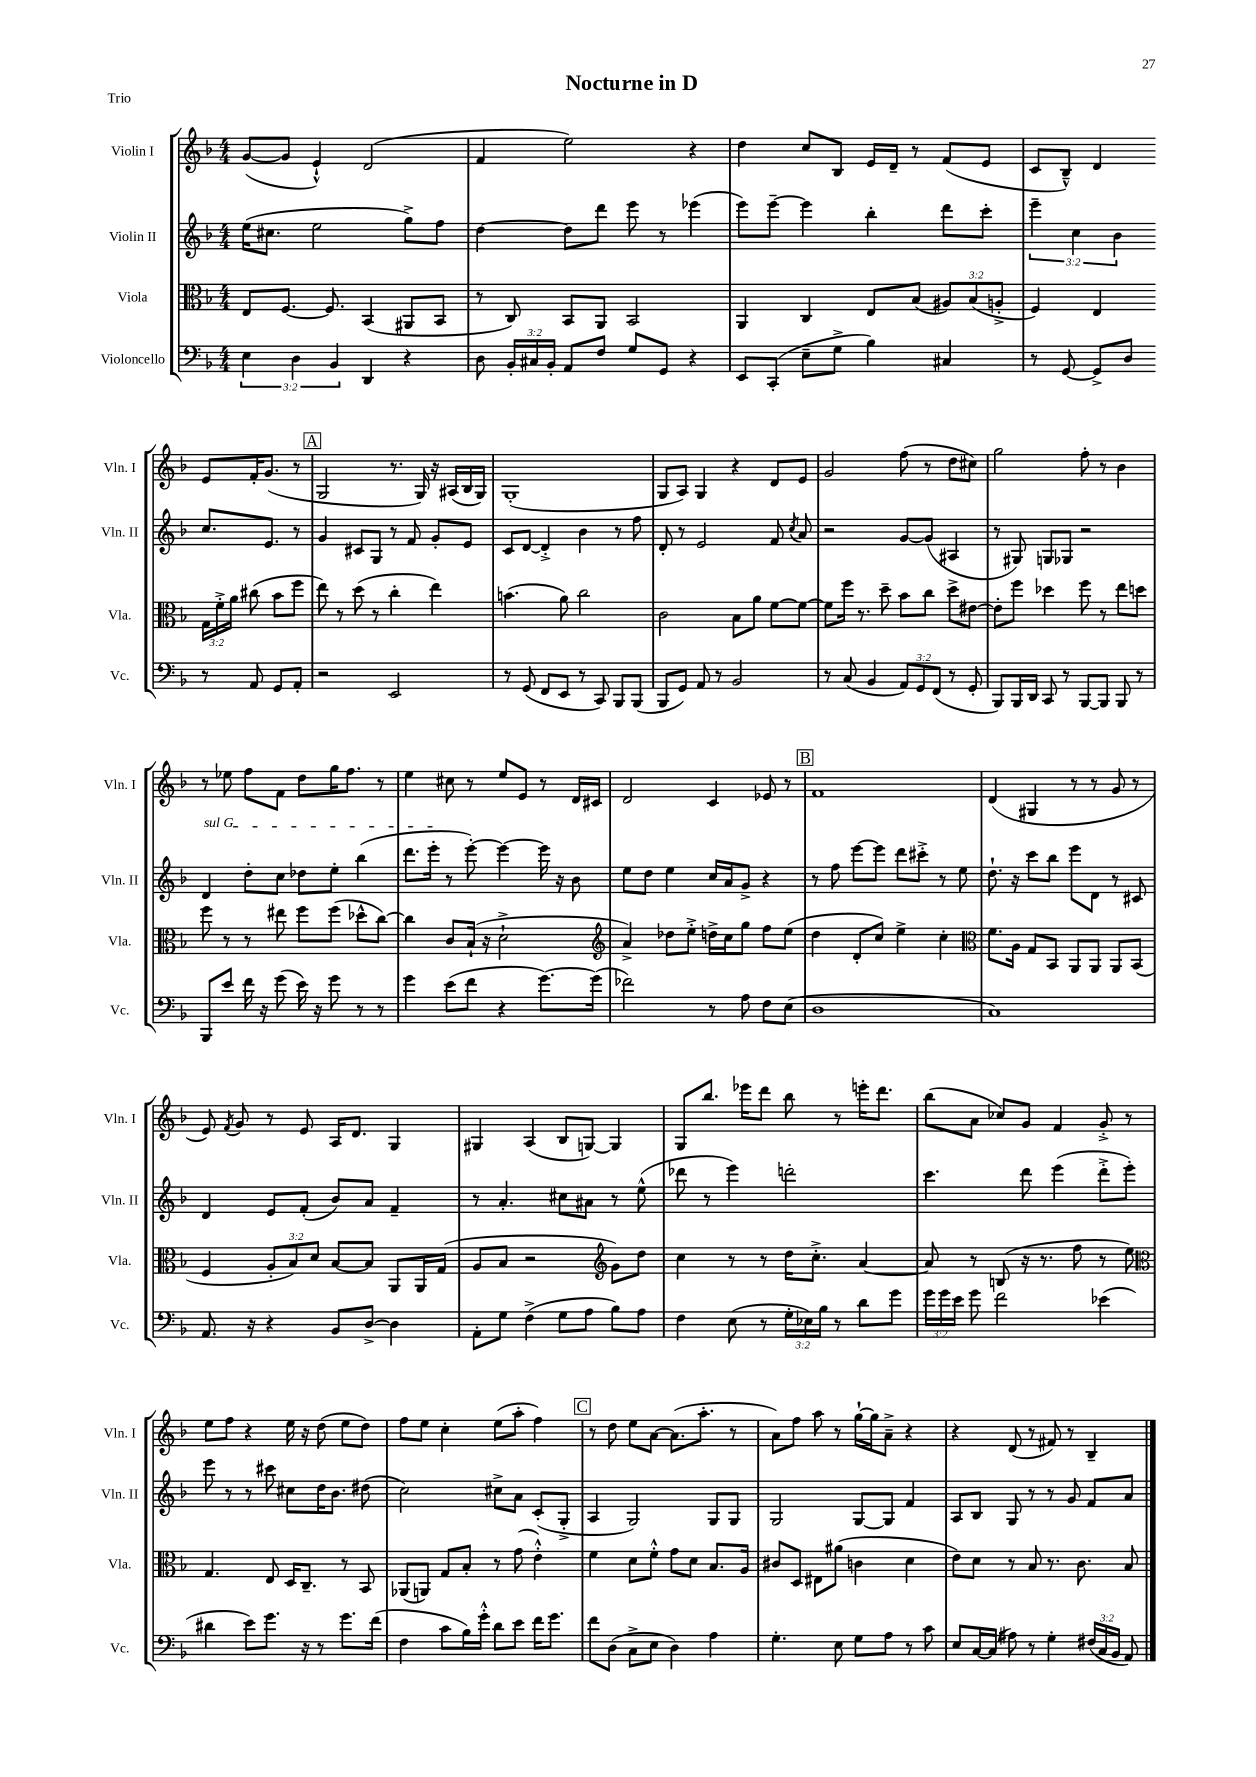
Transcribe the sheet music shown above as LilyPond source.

\header { title = "Nocturne in D" piece = "Trio" }
<<
\new StaffGroup <<
\new Staff = "s0" \with { instrumentName = "Violin I" shortInstrumentName = "Vln. I" } {
    \clef treble \key f \major \numericTimeSignature \time 4/4
    \autoBeamOff g'8[~( g'8] e'4-!-^) d'2( |
    f'4 e''2) r4 |
    d''4 c''8[ bes8] e'16[ d'16]-- r8 f'8[( e'8] |
    c'8[ bes8]---^) d'4 e'8[ f'16-. g'8.]( r8 |
    \mark \markup { \box "A" } g2 r8. g16) r16 ais16[( bes16 g16]) |
    g1-.( |
    g8[ a8]) g4 r4 d'8[ e'8] |
    g'2 f''8( r8 d''8[ cis''8]) |
    g''2 f''8-. r8 bes'4 |
    r8 ees''8 f''8[ f'8] d''8[ g''16 f''8.] r8 |
    e''4 cis''8 r8 e''8[ e'8] r8 d'16[ cis'16] |
    d'2 c'4 ees'8 r8 |
    \mark \markup { \box "B" } f'1 |
    d'4( gis4 r8 r8 g'8 r8 |
    e'8) \acciaccatura { f'8 } g'8 r8 e'8 a16[ d'8.] g4 |
    gis4 a4( bes8[ g8]~) g4 |
    g8[ bes''8.] ees'''16[ d'''8] bes''8 r8 e'''16[-. d'''8.] |
    bes''8[( a'8] ces''8[) g'8] f'4 g'8-.-> r8 |
    e''8[ f''8] r4 e''16 r16 d''8( e''8[ d''8]) |
    f''8[ e''8] c''4-. e''8[( a''8]-. f''4) |
    \mark \markup { \box "C" } r8 d''8 e''8[ a'8]~ a'8.[( a''8.]-. r8 |
    a'8[) f''8] a''8 r8 g''16[~-! g''16 a'8]---> r4 |
    r4 d'8( r8 fis'8) r8 bes4-- \bar "|." |
}
\new Staff = "s1" \with { instrumentName = "Violin II" shortInstrumentName = "Vln. II" } {
    \clef treble \key f \major \numericTimeSignature \time 4/4 \override Staff.TupletNumber.text = #tuplet-number::calc-fraction-text
    \autoBeamOff e''16[( cis''8.] e''2 g''8[->) f''8] |
    d''4~ d''8[ d'''8] e'''8 r8 ees'''4( |
    e'''8[) e'''8]~-- e'''4 bes''4-. d'''8[ c'''8]-. |
    \tuplet 3/2 { e'''4-- c''4 bes'4 } c''8.[ e'8.] r8 |
    \mark \markup { \box "A" } g'4 cis'8[ g8] r8 f'8 g'8[-. e'8] |
    c'8[ d'8]~ d'4-.-> bes'4 r8 f''8 |
    d'8-. r8 e'2 f'8 \acciaccatura { c''8 } a'8 |
    r2 g'8[~ g'8]( ais4 |
    r8 gis8) g8[ ges8] r2 |
    \once \override TextSpanner.bound-details.left.text = \markup { \italic "sul G" } d'4\startTextSpan d''8[-. c''8] des''8[ e''8]-. bes''4( |
    d'''8.[ e'''16]-.\stopTextSpan r8 e'''8~-.) e'''4~ e'''16 r16 bes'8 |
    e''8[ d''8] e''4 c''16[ a'16 g'8]-> r4 |
    \mark \markup { \box "B" } r8 f''8 e'''8[~ e'''8] d'''8[ cis'''8]-.-> r8 e''8 |
    d''8.-! r16 c'''8[ bes''8] e'''8[ d'8] r8 cis'8 |
    d'4 e'8[ f'8]-.( bes'8[) a'8] f'4-- |
    r8 a'4.-. cis''8[ ais'8] r8 e''8-^( |
    des'''8 r8 e'''4) d'''2-. |
    c'''4. d'''8 e'''4( d'''8[-.-> e'''8]-.) |
    e'''8 r8 r8 cis'''8 cis''8[ d''16 bes'8.] dis''8( |
    c''2) cis''8[-> a'8] c'8[-.( g8]-.-> |
    \mark \markup { \box "C" } a4 g2) g8[ g8] |
    g2 g8[~ g8] f'4 |
    a8[ bes8] g8 r8 r8 g'8 f'8[ a'8] \bar "|." |
}
\new Staff = "s2" \with { instrumentName = "Viola" shortInstrumentName = "Vla." } {
    \clef alto \key f \major \numericTimeSignature \time 4/4 \override Staff.TupletNumber.text = #tuplet-number::calc-fraction-text
    \autoBeamOff e8[ f8.]~ f8. bes,4( ais,8[ bes,8] |
    r8 c8) bes,8[ a,8] bes,2 |
    a,4 c4 e8[ bes8]( \tuplet 3/2 { ais8[) bes8( a8]-.-> } |
    f4) e4 \tuplet 3/2 { g16[ f'16-.-> a'16] } cis''8( bes'8[ f''8] |
    \mark \markup { \box "A" } e''8) r8 d''8( r8 c''4-. e''4) |
    b'4.( a'8) c''2 |
    c'2 bes8[ a'8] f'8[~ f'8]~ |
    f'8[ f''16] r8. d''8-- bes'8[ c''8] d''8[-> eis'8]~ |
    eis'8[-. f''8] des''4 f''8 r8 e''8[ d''8] |
    f''8 r8 r8 eis''8 f''8[ f''8]( des''8[-^ c''8]~) |
    c''4 c'8[ bes16]-!( r16 d'2-!-> |
    \clef treble a'4->) des''8[ e''8]-.-> d''16[-> c''16 g''8] f''8[ e''8]( |
    \mark \markup { \box "B" } d''4 d'8[-. c''8]) e''4-> c''4-. |
    \clef alto f'8.[ a16] g8[ bes,8] a,8[ a,8] a,8[ bes,8]( |
    f4 \tuplet 3/2 { a8[-. bes8) d'8] } bes8[~ bes8] a,8[ a,16 g16]( |
    a8[ bes8] r2 \clef treble g'8[) d''8] |
    c''4 r8 r8 d''16[ c''8.]-.-> a'4~ |
    a'8 r8 b8( r16 r8. f''8 r8 e''8) |
    \clef alto g4. e8 d16[ c8.]-- r8 bes,8 |
    aes,8[( a,8]) g8[ bes8]-. r8 g'8( e'4-.-^) |
    \mark \markup { \box "C" } f'4 d'8[ f'8]-.-^ g'8[ d'8] bes8.[ a16] |
    cis'8[ d8] eis8[ ais'8]( c'4 d'4 |
    e'8[) d'8] r8 bes8 r8. c'8. bes8 \bar "|." |
}
\new Staff = "s3" \with { instrumentName = "Violoncello" shortInstrumentName = "Vc." } {
    \clef bass \key f \major \numericTimeSignature \time 4/4 \override Staff.TupletNumber.text = #tuplet-number::calc-fraction-text
    \autoBeamOff \tuplet 3/2 { e4 d4 bes,4 } d,4 r4 |
    d8 \tuplet 3/2 { bes,16[-. cis16 bes,16]-. } a,8[ f8] g8[ g,8] r4 |
    e,8[ c,8]-.( e8[-- g8]-> bes4) cis4 |
    r8 g,8~ g,8[-> d8] r8 a,8 g,8[ a,8]-. |
    \mark \markup { \box "A" } r2 e,2 |
    r8 g,8( f,8[ e,8] r8 c,8) bes,,8[ bes,,8]( |
    bes,,8[ g,8]) a,8 r8 bes,2 |
    r8 c8( bes,4 \tuplet 3/2 { a,8[) g,8 f,8]( } r8 g,8-. |
    bes,,8[) bes,,16 d,16] c,8 r8 bes,,8[~ bes,,8] bes,,8 r8 |
    bes,,8[ e'8] f'16 r16 g'8( e'16) r16 g'8 r8 r8 |
    g'4 e'8[( f'8] r4 g'8.[~) g'16]( |
    fes'2) r8 a8 f8[ e8]( |
    \mark \markup { \box "B" } d1 |
    c1) |
    a,8. r16 r4 bes,8[ d8]~-> d4 |
    a,8[-. g8] f4->( g8[ a8] bes8[) a8] |
    f4 e8( r8 \tuplet 3/2 { g16[-. ees16) bes16] } r8 d'8[ g'8] |
    \tuplet 3/2 { g'16[ g'16 e'16] } g'8 f'2 ees'4( |
    dis'4 e'8[) g'8.] r16 r8 g'8.[ f'16]( |
    f4 c'8[ bes16) g'16]-.-^ d'8[ e'8] f'16[ g'8.] |
    \mark \markup { \box "C" } f'8[ d8]( c8[-> e8] d4) a4 |
    g4.-. e8 g8[ a8] r8 c'8 |
    e8[ c16~ c16]( ais8) r8 g4-. \tuplet 3/2 { fis16[( c16 bes,16] } a,8) \bar "|." |
}
>>
>>
\layout { \context { \Score \remove "Bar_number_engraver" } }
